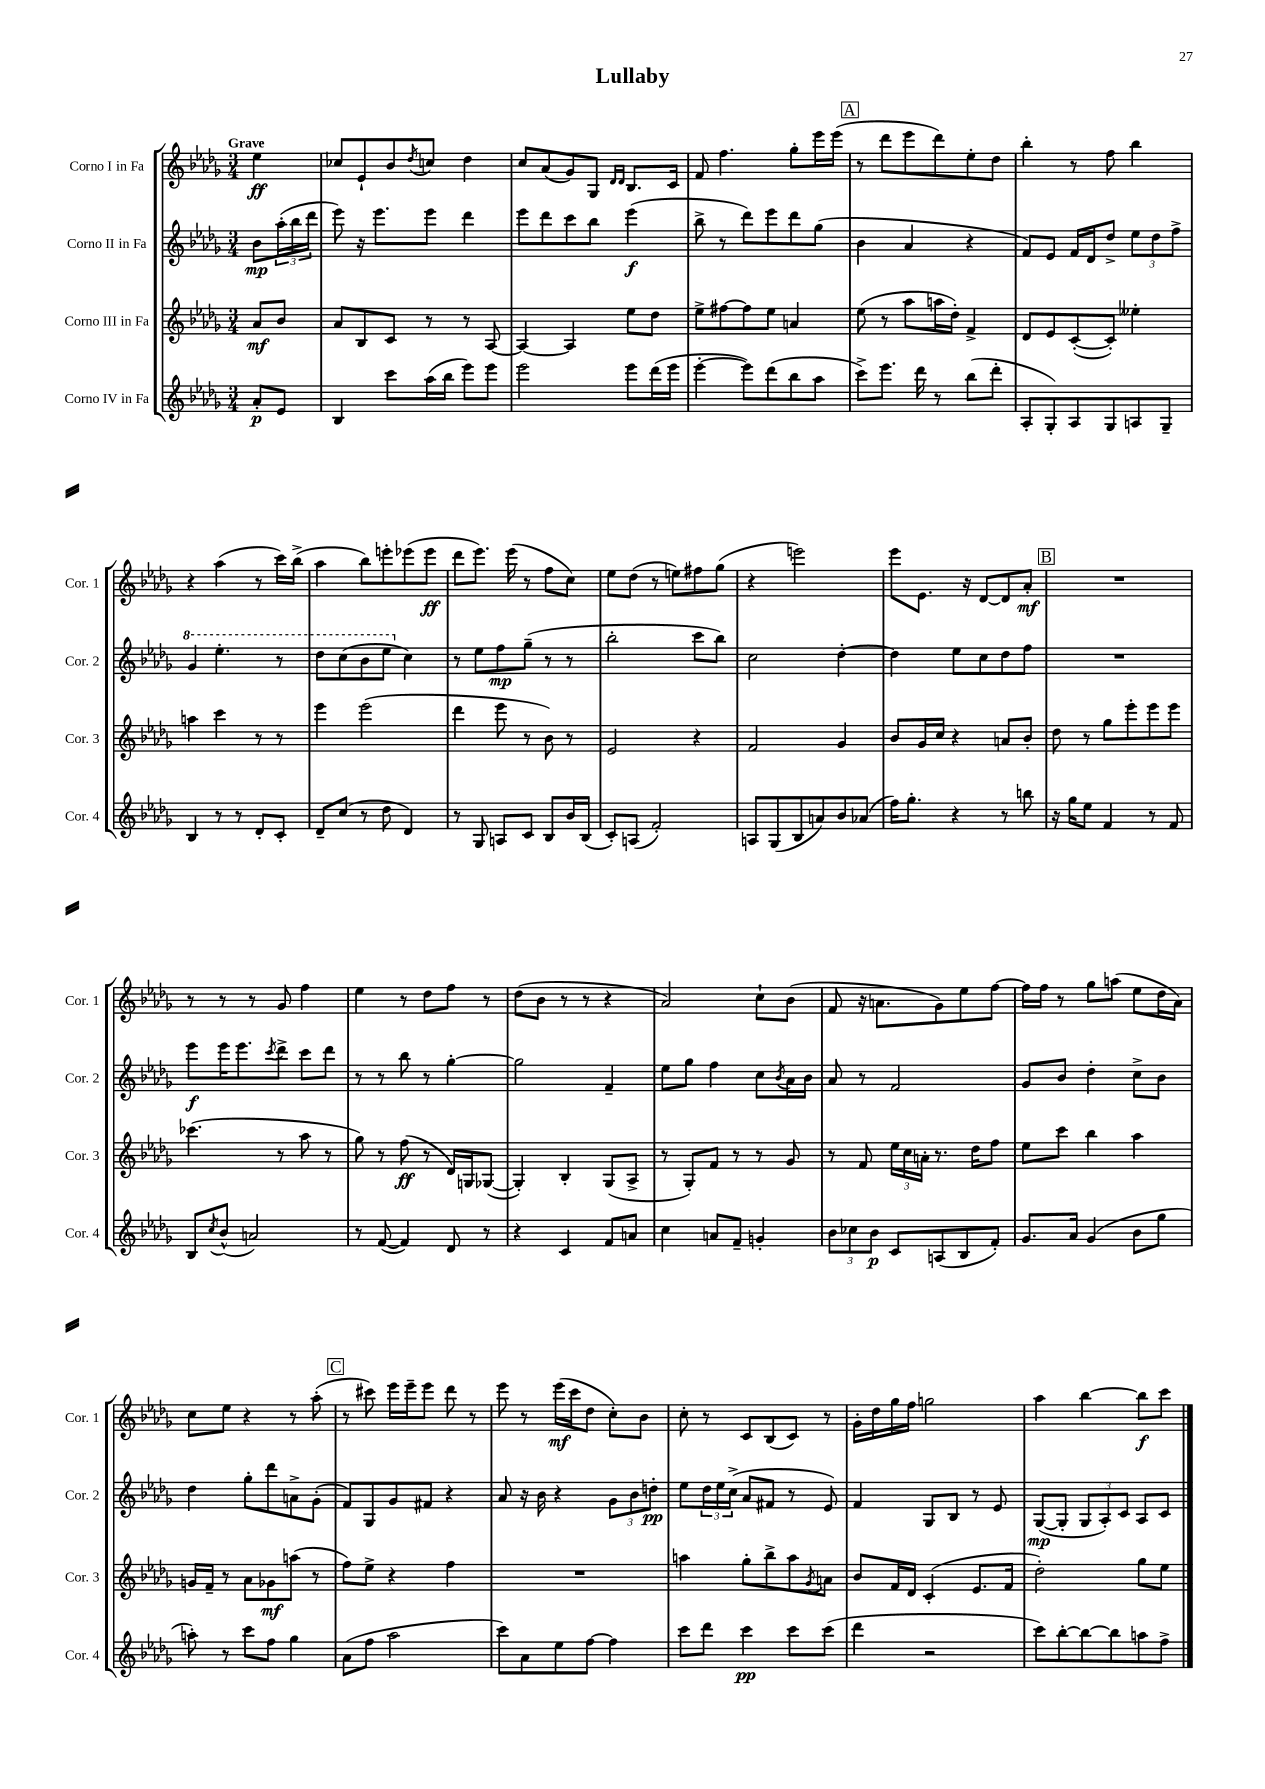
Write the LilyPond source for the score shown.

\header { title = "Lullaby" }
<<
\new StaffGroup <<
\new Staff = "s0" \with { instrumentName = "Corno I in Fa" shortInstrumentName = "Cor. 1" } {
    \clef treble \key des \major \numericTimeSignature \time 3/4 \partial 4 \tempo "Grave"
    ees''4\ff |
    ces''8 ees'8-! bes'8 \acciaccatura { des''8 } c''8 des''4 |
    c''8 aes'8( ges'8) ges8 \grace { des'16 des'16 } bes8. c'16 |
    f'8 f''4. ges''8-. ees'''16 ees'''16( |
    \mark \markup { \box "A" } r8 des'''8 ees'''8 des'''8) ees''8-. des''8 |
    bes''4-. r8 f''8 bes''4 |
    r4 aes''4( r8 c'''16) bes''16->( |
    aes''4 bes''8) e'''8-. ees'''8( ees'''8\ff |
    des'''8 ees'''8.) ees'''16( r8 f''8 c''8) |
    ees''8 des''8( r8 e''8) fis''8 ges''8( |
    r4 e'''2) |
    ees'''8 ees'8. r16 des'8~ des'8 aes'8-.\mf |
    \mark \markup { \box "B" } R2. |
    r8 r8 r8 ges'8 f''4 |
    ees''4 r8 des''8 f''8 r8 |
    des''8( bes'8 r8 r8 r4 |
    aes'2) c''8-! bes'8( |
    f'8 r16 a'8. ges'8) ees''8 f''8~ |
    f''16 f''16 r8 ges''8 a''8( ees''8 des''16 aes'16) |
    c''8 ees''8 r4 r8 aes''8-.( |
    \mark \markup { \box "C" } r8 cis'''8) ees'''16 ees'''16-- ees'''8 des'''8 r8 |
    ees'''8 r8 ees'''16\mf( c'''16 des''8 c''8-.) bes'8 |
    c''8-. r8 c'8 bes8( c'8) r8 |
    ges'16-. des''16 ges''16 f''16 g''2 |
    aes''4 bes''4~ bes''8\f c'''8 \bar "|." |
}
\new Staff = "s1" \with { instrumentName = "Corno II in Fa" shortInstrumentName = "Cor. 2" } {
    \clef treble \key des \major \numericTimeSignature \time 3/4 \partial 4
    bes'8\mp \tuplet 3/2 { aes''16-.( bes''16 des'''16 } |
    ees'''8) r16 ees'''8. ees'''8 des'''4 |
    ees'''8 des'''8 c'''8 bes''8 ees'''4\f( |
    bes''8-> r8 des'''8) ees'''8 des'''8 ges''8( |
    \mark \markup { \box "A" } bes'4 aes'4 r4 |
    f'8) ees'8 f'16 des'16 des''8-> \tuplet 3/2 { ees''8 des''8 f''8-> } |
    \ottava #1 ges''4 ees'''4.-. r8 |
    des'''8 c'''8( bes''8 ees'''8 \ottava #0 c''4) |
    r8 ees''8 f''8\mp ges''8--( r8 r8 |
    bes''2-. c'''8 bes''8) |
    c''2 des''4~-. |
    des''4 ees''8 c''8 des''8 f''8 |
    \mark \markup { \box "B" } R2. |
    ees'''8\f ees'''16 ees'''8. \acciaccatura { c'''8 } des'''8-> c'''8 des'''8 |
    r8 r8 bes''8 r8 ges''4~-. |
    ges''2 f'4-- |
    ees''8 ges''8 f''4 c''8 \acciaccatura { bes'8 } aes'16 bes'16 |
    aes'8 r8 f'2 |
    ges'8 bes'8 des''4-. c''8-> bes'8 |
    des''4 ges''8-. des'''8 a'8-> ges'8-.( |
    \mark \markup { \box "C" } f'8) ges8 ges'8 fis'8 r4 |
    aes'8 r16 bes'16 r4 \tuplet 3/2 { ges'8 bes'8 d''8-.\pp } |
    ees''8 \tuplet 3/2 { des''16 ees''16 c''16->( } aes'8 fis'8 r8 ees'8) |
    f'4 ges8 bes8 r8 ees'8 |
    ges8~\mp( ges8-. \tuplet 3/2 { ges8 aes8-.) c'8 } aes8 c'8 \bar "|." |
}
\new Staff = "s2" \with { instrumentName = "Corno III in Fa" shortInstrumentName = "Cor. 3" } {
    \clef treble \key des \major \numericTimeSignature \time 3/4 \partial 4
    aes'8\mf bes'8 |
    aes'8 bes8 c'8 r8 r8 aes8~ |
    aes4~ aes4 ees''8 des''8 |
    ees''8-> fis''8~ fis''8 ees''8 a'4 |
    \mark \markup { \box "A" } ees''8( r8 aes''8 a''16 des''16-.) f'4-> |
    des'8 ees'8 c'8~-.( c'8-.) eeses''4-. |
    a''4 c'''4 r8 r8 |
    ees'''4 ees'''2( |
    des'''4 ees'''8 r8 bes'8) r8 |
    ees'2 r4 |
    f'2 ges'4 |
    bes'8 ges'16 c''16 r4 a'8 bes'8-. |
    \mark \markup { \box "B" } des''8 r8 ges''8 ees'''8-. ees'''8 ees'''8 |
    ces'''4.( r8 aes''8 r8 |
    ges''8) r8 f''8\ff( r8 des'16) g16 ges8~( |
    ges4-.) bes4-. ges8( aes8-> |
    r8 ges8-.) f'8 r8 r8 ges'8 |
    r8 f'8 \tuplet 3/2 { ees''16 c''16 a'16-. } r8. des''16 f''8 |
    ees''8 c'''8 bes''4 aes''4 |
    g'16 f'16-- r8 aes'8 ges'8\mf a''8( r8 |
    \mark \markup { \box "C" } f''8) ees''8-> r4 f''4 |
    R2. |
    a''4 ges''8-. bes''8-> a''8 \acciaccatura { ges'8 } a'8 |
    bes'8 f'16 des'16 c'4-.( ees'8. f'16 |
    des''2-.) ges''8 ees''8 \bar "|." |
}
\new Staff = "s3" \with { instrumentName = "Corno IV in Fa" shortInstrumentName = "Cor. 4" } {
    \clef treble \key des \major \numericTimeSignature \time 3/4 \partial 4
    aes'8-.\p ees'8 |
    bes4 c'''8 aes''16( bes''16 ees'''8) ees'''8 |
    ees'''2 ees'''8 des'''16( ees'''16 |
    ees'''4~-. ees'''8) des'''8( bes''8 aes''8 |
    \mark \markup { \box "A" } c'''8->) ees'''8. des'''16 r8 bes''8( des'''8-. |
    aes8-. ges8-.) aes8 ges8 a8 ges8-- |
    bes4 r8 r8 des'8-. c'8-. |
    des'8-- c''8( r8 des''8 des'4) |
    r8 ges8 a8 c'8 bes8 bes'16 bes16( |
    c'8-.) a8( f'2-.) |
    a8 ges8( bes8 a'8) bes'8 aes'8( |
    f''16) ges''8.-. r4 r8 b''8 |
    \mark \markup { \box "B" } r16 ges''16 ees''8 f'4 r8 f'8 |
    bes8 \acciaccatura { c''8 } bes'8-^( a'2) |
    r8 f'8~( f'4) des'8 r8 |
    r4 c'4 f'8 a'8 |
    c''4 a'8 f'8-- g'4-. |
    \tuplet 3/2 { bes'8 ces''8 bes'8\p } c'8 a8( bes8 f'8-.) |
    ges'8. aes'16 ges'4( bes'8 ges''8 |
    a''8-.) r8 c'''8 f''8 ges''4 |
    \mark \markup { \box "C" } aes'8( f''8 aes''2 |
    c'''8) aes'8 ees''8 f''8~ f''4 |
    c'''8 des'''8 c'''4\pp c'''8 c'''8( |
    des'''4 r2 |
    c'''8) bes''8~-. bes''8~ bes''8 a''8 f''8-> \bar "|." |
}
>>
>>
\layout { \context { \Score \remove "Bar_number_engraver" } }
